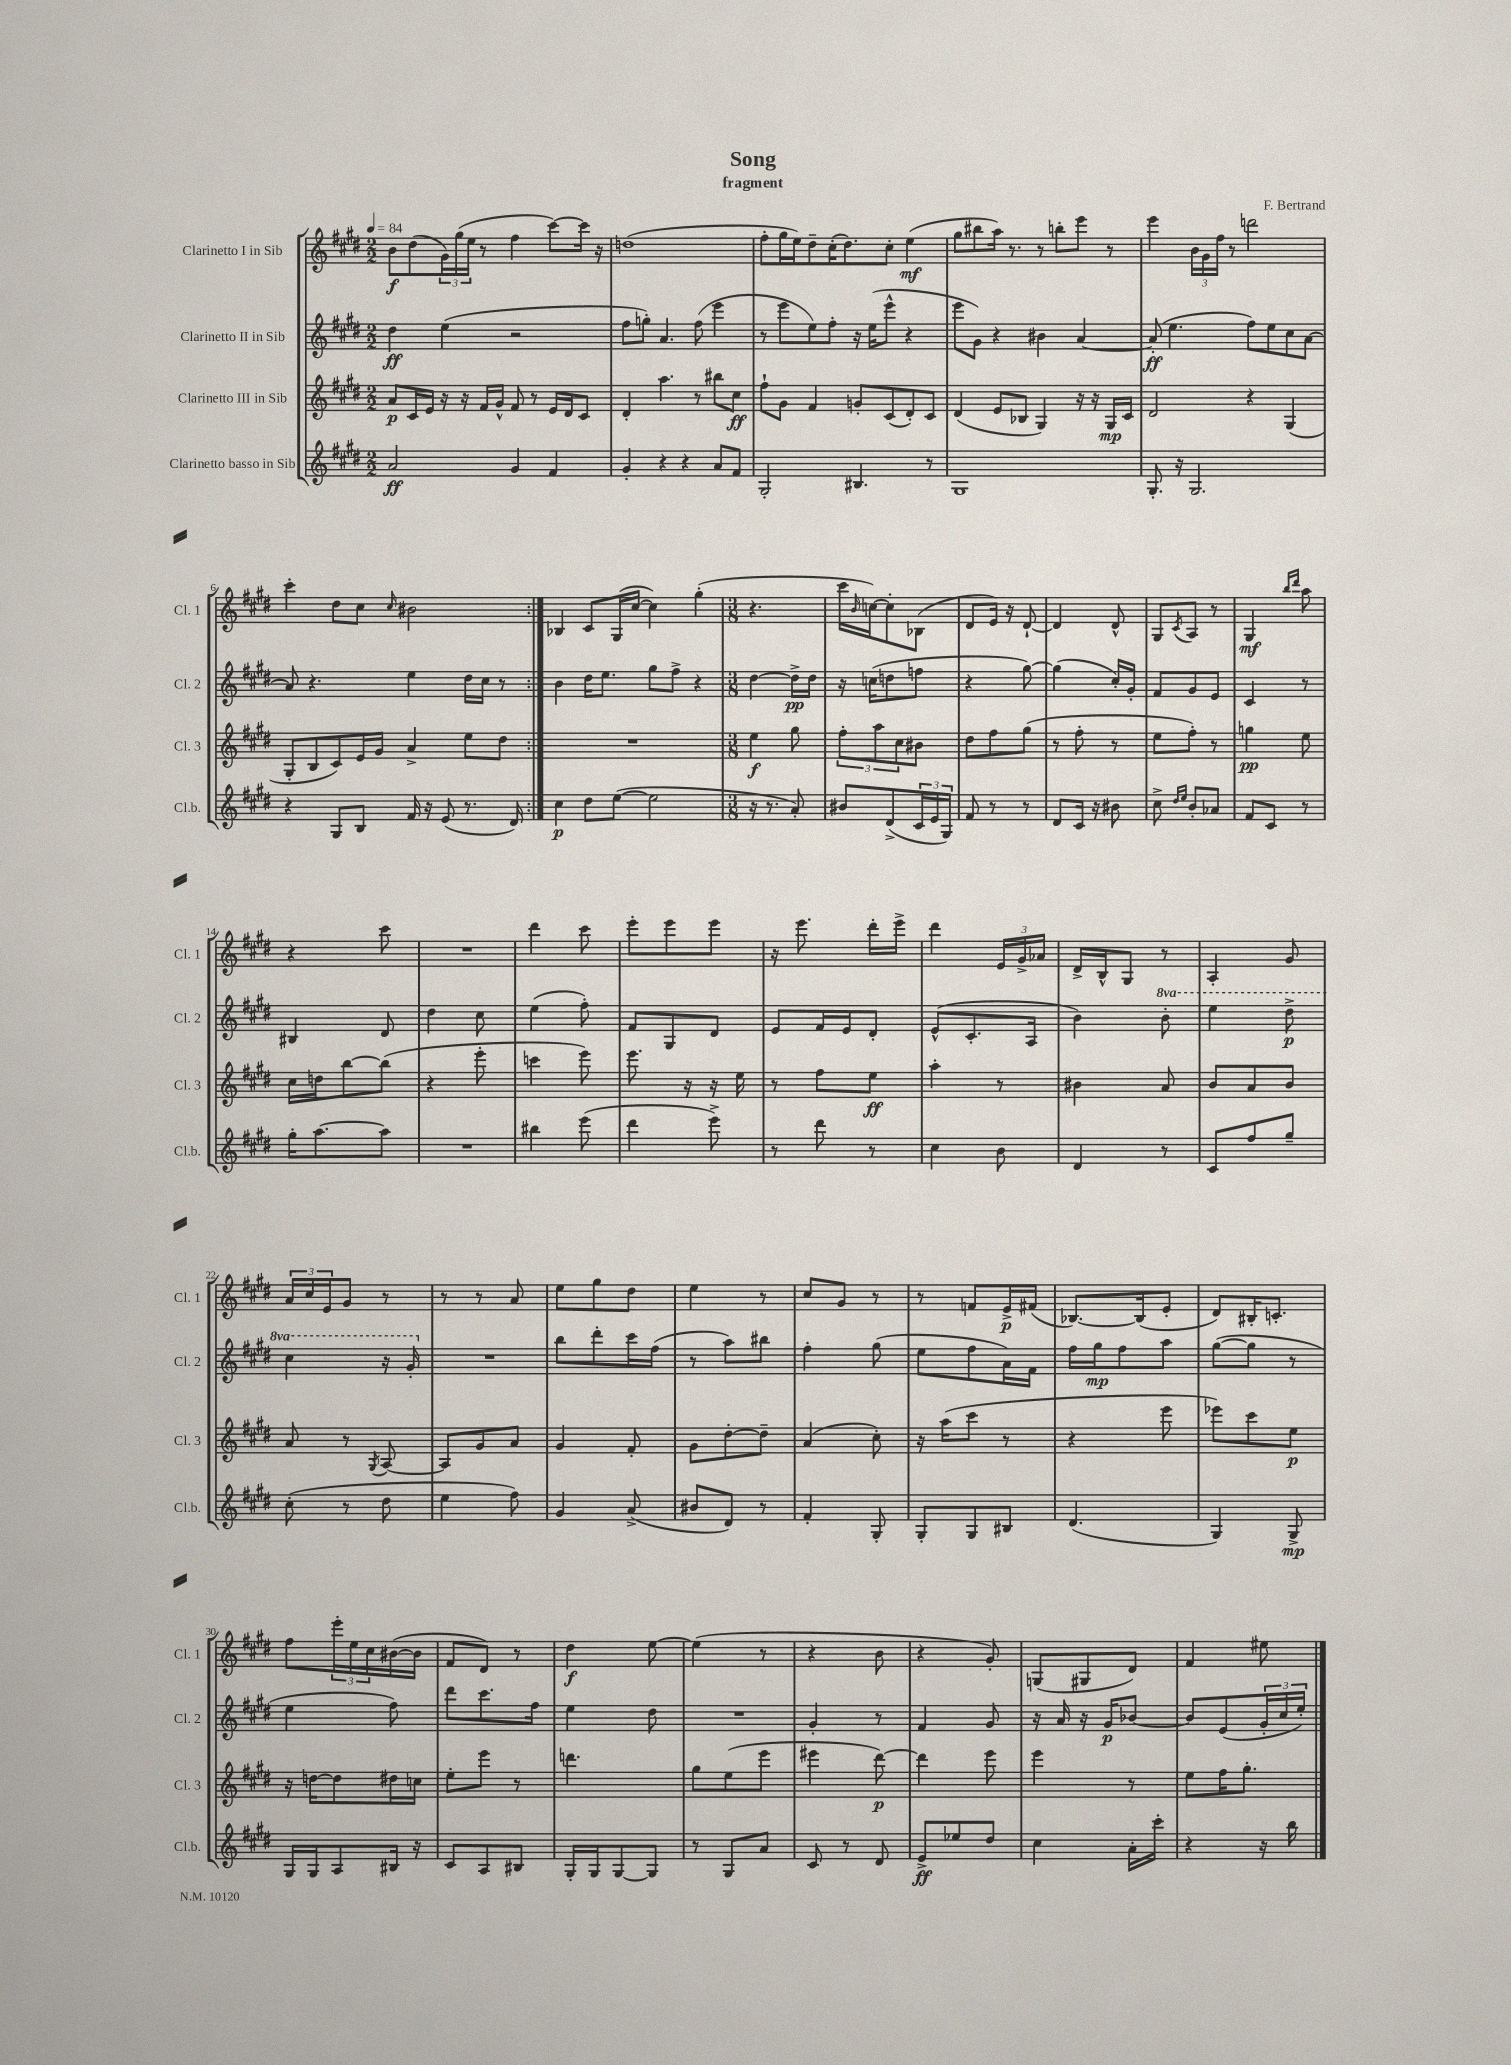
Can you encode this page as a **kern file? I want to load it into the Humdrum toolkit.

**kern	**kern	**kern	**kern
*staff4	*staff3	*staff2	*staff1
*clefG2	*clefG2	*clefG2	*clefG2
*k[f#c#g#d#]	*k[f#c#g#d#]	*k[f#c#g#d#]	*k[f#c#g#d#]
*M2/2	*M2/2	*M2/2	*M2/2
*MM84	*MM84	*MM84	*MM84
2a/	8a/L	4dd#\	8b\L
.	16c#/L	.	(8dd#\
.	16e/JJ	.	.
.	16r	(4ee\	24g#\L)
.	.	.	(24gg#\
.	16r	.	.
.	.	.	24ee\JJ
.	16f#/LL	.	8r
.	16g#^^/JJ	.	.
4g#/	8f#/	2r	4ff#\
.	8r	.	.
4f#/	16e/LL	.	[8ccc#\L)
.	16d#/J	.	.
.	8c#/J	.	16ccc#\]Jk
.	.	.	16r
=	=	=	=
4g#'/	4d#'/	8ff#\L	(1dd
.	.	8gg'\J)	.
4r	4.aa\	4.a/	.
4r	.	.	.
.	8r	(8ff#\	.
8a/L	8bb#\L	4eee\	.
8f#/J	8cc#\J	.	.
=	=	=	=
2G#'/	8ff#`\L	8r	8ff#'\L
.	8g#\J	8eee\L	16gg#\L
.	.	.	16ee\J)
.	4f#/	8ee\)	8dd#~\
.	.	8ff#'\J	(16cc#'\K
.	.	.	8.dd#\)
4.B#/	8g'/L	16r	.
.	.	(16ee\LK	.
.	(8c#/	8eee^^\J	8cc#'\J
.	8d#'/)	4r	(4ee\
8r	8c#/J	.	.
=	=	=	=
1G#	(4d#/	8eee\L	8gg#\L
.	.	8g#\J)	8bb#\
.	8e/L	4r	16aa\Jk)
.	.	.	8.r
.	8B-/J	.	.
.	4G#/)	4b#\	8r
.	.	.	8bb'\L
.	16r	[4a/	8eee\J
.	16r	.	.
.	16G#/LL	.	8r
.	16c#/JJ	.	.
=	=	=	=
8.G#'/	2d#/	(8a'/]	4eee\
.	.	4.ee\	.
16r	.	.	.
2.G#/	.	.	24b\LL
.	.	.	24g#\
.	.	.	24ff#\JJ
.	.	.	8r
.	4r	8ff#\L)	2ddd\
.	.	8ee\	.
.	(4G#/	8cc#\	.
.	.	[8a\J	.
=	=	=	=
4r	8G#'/L	8a/]	4ccc#'\
.	8B/	4.r	.
8G#/L	8c#/)	.	8dd#\L
8B/J	16e/L	.	8cc#\J
.	16g#/JJ	.	.
.	.	.	16qqcc#/
16f#/	4a^/	4ee\	2b#\
16r	.	.	.
(8e/	.	.	.
8.r	8ee\L	16dd#\LL	.
.	.	16cc#\JJ	.
.	8dd#\J	8r	.
16d#/)	.	.	.
=:|!	=:|!	=:|!	=:|!
4cc#\	1r	4b\	4B-/
8dd#\L	.	16dd#\LK	8c#/L
.	.	8.ee\J	.
([8ee\J	.	.	(16G#/L
.	.	.	[16cc#/JJ
2ee\]	.	8gg#\L	4cc#\])
.	.	8ff#^\J	.
.	.	4r	(4gg#'\
=	=	=	=
*M3/8	*M3/8	*M3/8	*M3/8
16r	4ee\	[4dd#\	4.r
8.r	.	.	.
8a'/)	8gg#\	16dd#^\]LL	.
.	.	16dd#\JJ	.
=	=	=	=
8b#/L	12ff#'\L	16r	16ccc#\LL
.	.	.	16qqb/
.	.	(16cc\LK	[16cc\J)
.	12aa\	.	.
(8d#^/	.	8dd\	8cc'\]
.	12cc#\	.	.
24c#/L	8b#\J	8ff\J	(8B-\J
24e/	.	.	.
24G#/JJ)	.	.	.
=	=	=	=
8f#/	8dd#\L	4r	8d#/L
8r	8ff#\	.	16e/Jk)
.	.	.	16r
8r	(8gg#\J	[8gg#\)	[8d#`/
=	=	=	=
8d#/L	8r	(4gg#\]	4d#/]
16c#/Jk	8ff#'\	.	.
16r	.	.	.
8b#\	8r	16cc#'/LL)	8d#^^/
.	.	16g#'/JJ	.
=	=	=	=
8cc#^\	8ee\L	8f#/L	8G#/L
16qqdd#/LL	.	.	.
16qqee/JJ	.	.	8qc#/
8b'/L	8ff#'\J)	8g#/	8A/J
8a-/J	8r	8e/J	8r
=	=	=	=
8f#/L	4gg\	4c#/	4G#/
8c#/J	.	.	.
.	.	.	16qqbb/LL
.	.	.	16qqddd#/JJ
8r	8ee\	8r	8aa\
=	=	=	=
16gg#'\LK	16cc#\LL	4B#/	4r
[8.aa\	16dd\J	.	.
.	[8bb\	.	.
8aa\]J	(8bb\]J	8d#/	8ccc#\
=	=	=	=
4.r	4r	4dd#\	4.r
.	8eee'\	8cc#\	.
=	=	=	=
4bb#\	4ccc\	(4ee\	4ddd#\
(8eee\	8eee\)	8ff#'\)	8ccc#\
=	=	=	=
4ddd#\	8.eee\	8f#/L	8eee'\L
.	.	8G#/	8eee\
.	16r	.	.
8eee^\)	16r	8d#/J	8eee\J
.	16ee\	.	.
=	=	=	=
8r	8r	8e/L	16r
.	.	.	8.eee\
8ddd#\	8ff#\L	16f#/L	.
.	.	16e/J	.
8r	8ee\J	8d#'/J	16ddd#'\LL
.	.	.	16eee^\JJ
=	=	=	=
4cc#\	4aa'\	(8e^^/L	4ddd#\
.	.	8.c#'/	.
8b\	8r	.	24e/LL
.	.	.	24g#^/
.	.	16A/Jk	.
.	.	.	24a-/JJ
=	=	=	=
4d#/	4b#\	4b\)	16d#^/LL
.	.	.	16B^^/J
.	.	.	8G#/J
8r	8a/	8bb'\	8r
=	=	=	=
8c#/L	8b/L	4eee\	4A'/
8ff#/	8a/	.	.
8gg#~/J	8b/J	8ddd#^\	8g#/
=	=	=	=
(8cc#'\	8a/	4ccc#\	24a/LL
.	.	.	24cc#/
.	.	.	24e/J
8r	8r	.	8g#/J
.	8qG#/	.	.
8dd#\	[8A/	16r	8r
.	.	16gg#'/	.
=	=	=	=
4ee\	8A/]L	4.r	8r
.	8g#/	.	8r
8ff#\)	8a/J	.	8a/
=	=	=	=
4g#/	4g#/	8bb\L	8ee\L
.	.	8ddd#'\	8gg#\
(8a^/	8f#'/	16ccc#\L	8dd#\J
.	.	(16ff#\JJ	.
=	=	=	=
8b#/L	8g#\L	8r	4ee\
8d#/J)	[8dd#'\	8aa\L)	.
8r	8dd#~\]J	8bb#\J	8r
=	=	=	=
4f#'/	(4a/	4ff#'\	8cc#/L
.	.	.	8g#/J
8G#'/	8cc#'\)	(8gg#\	8r
=	=	=	=
8G#'/L	16r	8ee\L	8r
.	(16aa\LK	.	.
8G#/	8ccc#\J	8ff#\	8f/L
8B#/J	8r	16a\L)	16e^/L
.	.	16f#\JJ	(16f#/JJ
=	=	=	=
(4.d#/	4r	16ff#\LL	[8.B-/L)
.	.	16gg#\J	.
.	.	8ff#\	.
.	.	.	(16B-/]k
.	8eee\	8aa\J	8e'/J
=	=	=	=
4G#/)	8eee-\L)	([8gg#\L	8d#/L)
.	8ccc#\	8gg#\]J	16B#'/K
.	.	.	8.c'/J
8G#^/	8ee\J	8r	.
=	=	=	=
16G#/LL	16r	4ee\	8ff#\L
16G#/J	[16dd\LK	.	.
8A/	8dd\]	.	24eee'\L
.	.	.	24ee\
.	.	.	24cc#\
16B#/Jk	16dd#\L	8ff#\)	([16b#\
16r	16cc\JJ	.	16b#\]JJ
=	=	=	=
8c#/L	8ee'\L	8ddd#\L	8f#/L
8A/	8eee\J	8.ccc#\	8d#/J)
8B#/J	8r	.	8r
.	.	16ff#\Jk	.
=	=	=	=
16G#'/LL	4.ddd\	4ee\	4dd#\
16G#/J	.	.	.
[8G#/	.	.	.
8G#/]J	.	8dd#\	[8ee\
=	=	=	=
8r	8gg#\L	4.r	(4ee\]
8G#/L	(8ee\	.	.
8a/J	8eee\J	.	8r
=	=	=	=
8c#/	4eee#\	4g#'/	4r
8r	.	.	.
8d#/	[8ddd#\)	8r	8b\
=	=	=	=
8e^/L	4ddd#\]	4f#/	4r
8ee-/	.	.	.
8dd#/J	8eee\	8g#/	8g#'/)
=	=	=	=
4cc#\	4eee\	16r	(8G/L
.	.	16a/	.
.	.	16r	8G#/
.	.	16g#/LK	.
16a'\LL	8r	[8b-/J	8d#/J)
16ccc#'\JJ	.	.	.
=	=	=	=
4r	8ee\L	8b-/]L	4f#/
.	16ff#\K	(8e/	.
.	8.gg#'\J	.	.
16r	.	24g#'/L	8ee#\
.	.	24cc#/	.
16bb\	.	.	.
.	.	24ee'/JJ)	.
==	==	==	==
*-	*-	*-	*-
